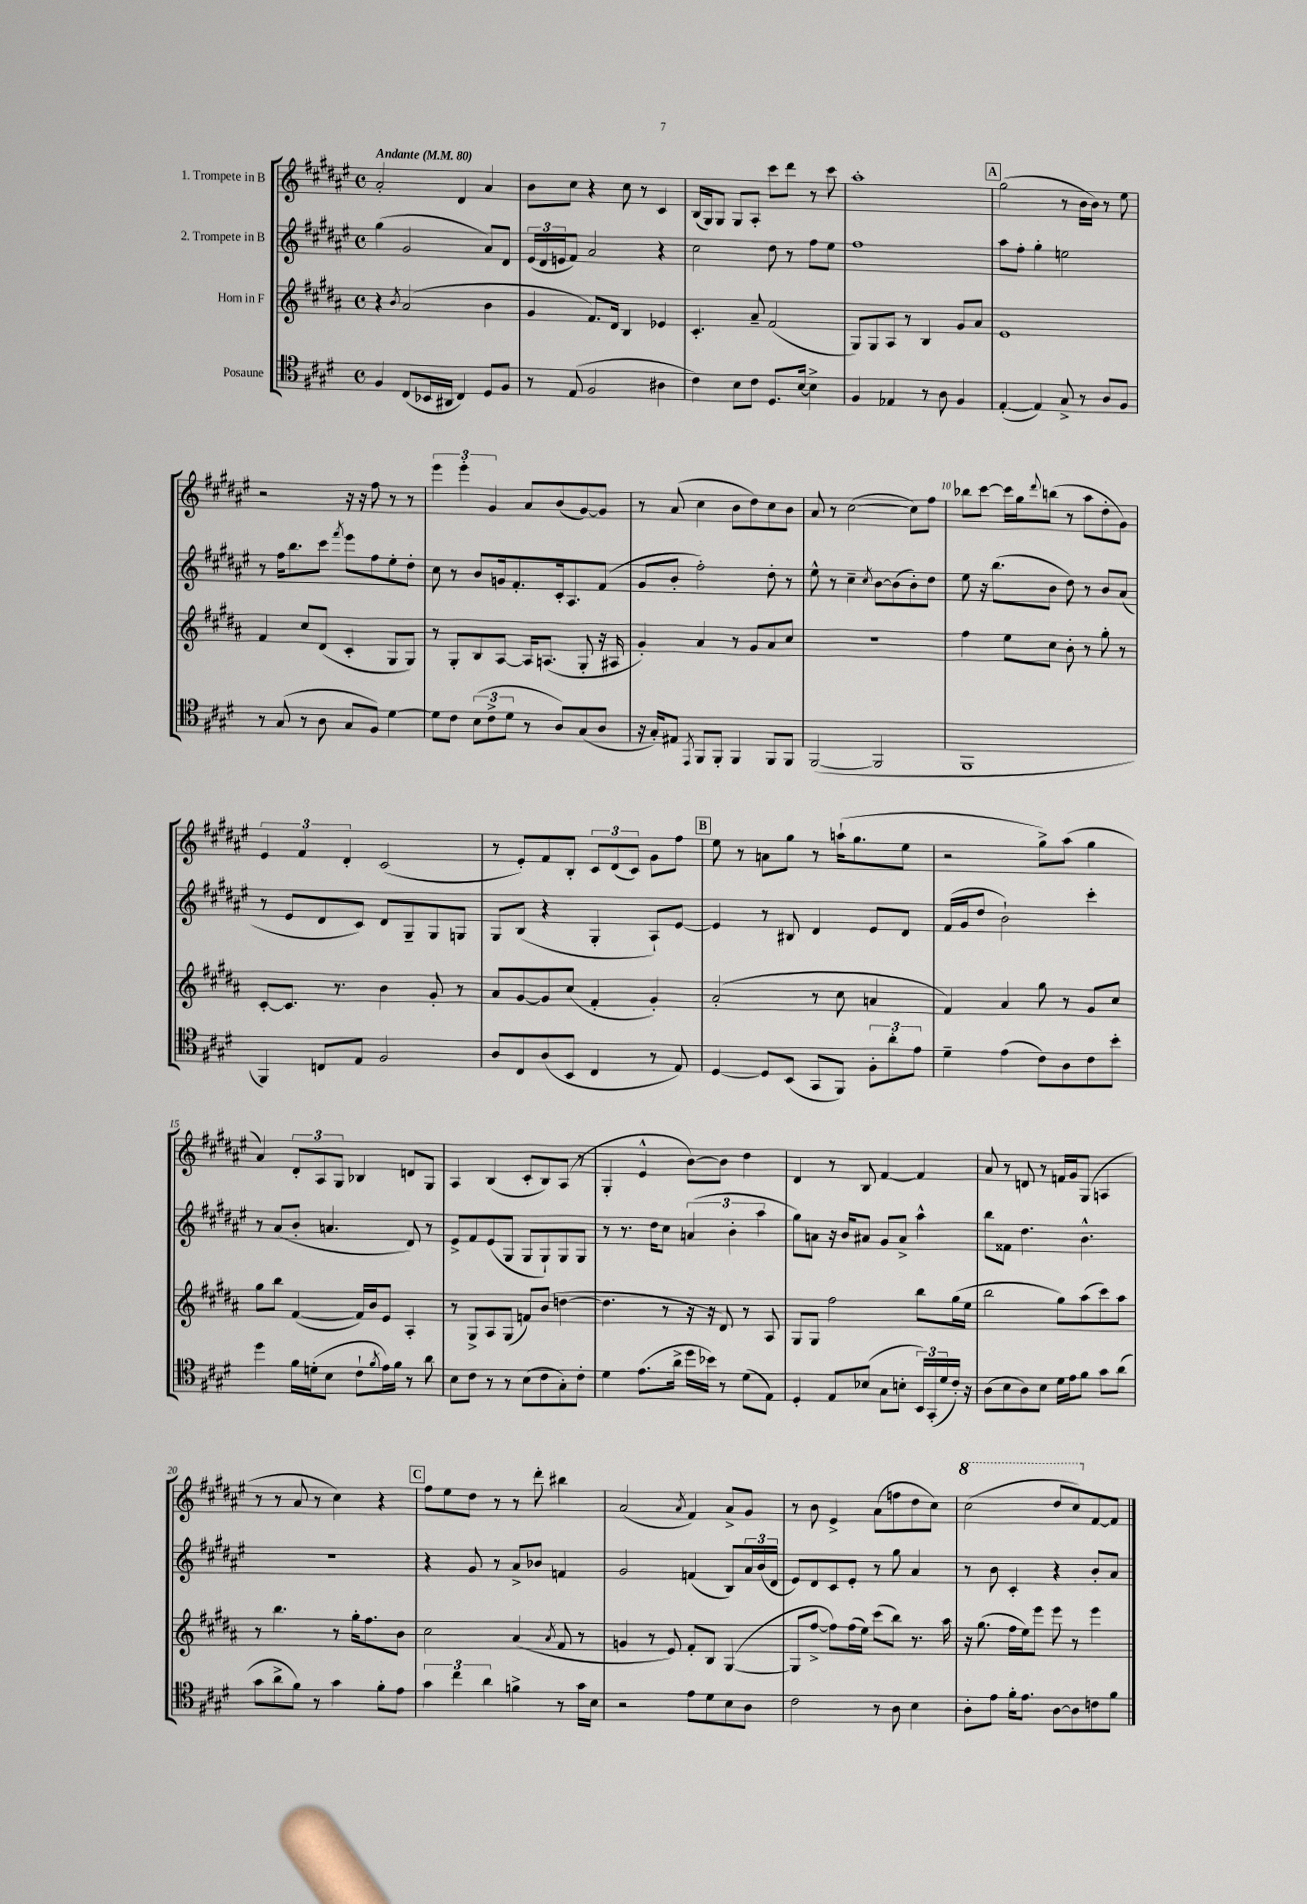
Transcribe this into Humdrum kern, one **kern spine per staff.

**kern	**kern	**kern	**kern
*staff4	*staff3	*staff2	*staff1
*clefC4	*clefG2	*clefG2	*clefG2
*k[f#c#g#d#]	*k[f#c#g#d#a#]	*k[f#c#g#d#a#e#]	*k[f#c#g#d#a#e#]
*M4/4	*M4/4	*M4/4	*M4/4
*met(c)	*met(c)	*met(c)	*met(c)
*MM80	*MM80	*MM80	*MM80
4F#	4r	(4gg#	2a#'
.	8qb	.	.
(8C#	(2a#	2g#	.
16BB-	.	.	.
16AA#	.	.	.
4C#)	.	.	4d#
8D#	4b	8a#)	4a#
8F#	.	8d#	.
=	=	=	=
8r	4g#	(24e#	8b
.	.	24d#	.
.	.	24e	.
(8E	.	8f#)	8cc#
2F#	8.f#)	2a#	4r
.	16d#	.	.
.	4B	.	8cc#
.	.	.	8r
4A#	4e-	4r	4c#
=	=	=	=
4c#)	4.c#'	2cc#	(16B
.	.	.	16G#)
.	.	.	8G#
8B	.	.	8G#
8c#	8a#~	.	8A#'
8.D#	(2f#	8dd#	8ccc#
.	.	8r	8ddd#
[16B	.	.	.
4B^]	.	8ff#	8r
.	.	8ee#	8ccc#
=	=	=	=
4F#	8G#)	1ff#	1aa#'
.	8G#	.	.
4E-	8A#	.	.
.	8r	.	.
8r	4B	.	.
8A	.	.	.
4F#	8g#	.	.
.	8a#	.	.
=	=	=	=
([4E'	1e	8aa#	(2gg#
.	.	8ff#'	.
4E])	.	4gg#'	.
8G#^	.	2ee	8r
8r	.	.	16b
.	.	.	16b)
8A	.	.	8r
8F#	.	.	8ee#
=	=	=	=
8r	4f#	8r	2r
(8G#	.	16ff#	.
.	.	8.bb	.
8r	8cc#	.	.
8A	(8d#	8ccc#	.
.	.	8qfff#	.
8G#	4c#'	8eee#	16r
.	.	.	16r
8F#)	.	8ff#	8ff#
[4d#	8G#	8ee#'	8r
.	8G#)	8dd#'	8r
=	=	=	=
8d#]	8r	8cc#	6eee#
8c#	8G#'	8r	.
.	.	.	6eee#'
(12B	8B	8b	.
12c#^	.	.	6g#
.	[8A#	16g	.
12d#	.	.	.
.	.	8.f#'	.
8r	16A#]	.	8a#
.	(8.A	.	.
8A)	.	16c#'	(8b
.	.	8.A#	.
(8G#	8G#'	.	[8g#)
8A	16r	(8f#	8g#]
.	16A#	.	.
=	=	=	=
16r	4g#')	8g#	8r
16G#')	.	.	.
8E#	.	8b'	(8a#
8qEE	.	.	.
8FF#	4a#	2ff#')	4cc#
8FF#'	.	.	.
4FF#	8r	.	8b
.	8g#	.	8dd#)
8FF#	8a#	8dd#'	8cc#
8FF#	8cc#	8r	8b
=	=	=	=
([2FF#	1r	8ee#^^	8a#
.	.	8r	8r
.	.	4cc#~	([2cc#
.	.	8qcc#	.
2FF#]	.	[8b	.
.	.	(8b]	.
.	.	8b')	8cc#])
.	.	8dd#	8ff#
=	=	=	=
1FF#	4ff#	8ee#	8bb-
.	.	16r	[8ccc#
.	.	(8.bb	.
.	8ee	.	16ccc#]
.	.	.	16gg#
.	.	.	8qqddd#
.	8cc#	8b	(8bb
.	8b'	8dd#)	8r
.	8r	8r	8aa#
.	8gg#'	8b	8dd#'
.	8r	(8a#	8g#)
=	=	=	=
4FF#)	[8c#'	8r	6e#
.	8.c#]	8e#	.
.	.	.	6f#
8C	.	8d#	.
.	8.r	.	.
.	.	.	6d#'
8E	.	8c#)	.
2F#	4b	8d#	(2c#
.	.	8G#~	.
.	8g#'	8G#	.
.	8r	8G	.
=	=	=	=
8A	8a#	8G#	8r
8C#	[8g#	(8B	8e#')
(8A	8g#]	4r	8f#
8BB	(8cc#	.	8B'
4C#	4f#'	4G#'	12c#
.	.	.	(12d#
.	.	.	12c#)
8r	4g#')	8A#`)	8g#
8E)	.	[8e#	8ff#
=	=	=	=
[4D#	(2a#'	4e#]	8ee#
.	.	.	8r
8D#]	.	8r	8a
(8BB	.	8B#	8gg#
8GG#	8r	4d#	8r
8FF#)	8cc#	.	(16aa`
.	.	.	8.gg#
12F#'	4a	8e#	.
12a'	.	.	.
.	.	8d#	8ee#
12e	.	.	.
=	=	=	=
4d#~	4f#)	(16f#	2r
.	.	16g#	.
.	.	8dd#	.
(4e	4a#	2b`)	.
8c#)	8gg#	.	8gg#^)
8A	8r	.	(8aa#
8c#	8g#	4ccc#'	4gg#
8b'	8cc#	.	.
=	=	=	=
4dd#	8gg#	8r	4a#)
.	8bb	(8a#	.
16f#	([4f#	8b'	12d#'
(16d'	.	.	.
.	.	.	12A#
8B	.	4.a	.
.	.	.	12G#
8c#`	16f#])	.	4B-
.	16b	.	.
8qf#	.	.	.
16e)	8e	.	.
16f#	.	.	.
8r	4A#'	8d#)	8d
8a	.	8r	8G#
=	=	=	=
8B	8r	8e#^	4A#
8c#	8G#^	8f#	.
8r	8A#	(8e#	(4B
8r	(8G#	8G#	.
(8B	8f)	8G#	8c#'
8c#	(8b	8G#`)	8B)
8G#')	[4dd	8G#	(8A#
8c#'	.	8G#	8r
=	=	=	=
4d#	4.dd]	8r	4G#'
.	.	8.r	.
(8.e	.	.	4e#^^
.	.	16dd#	.
.	8r	8cc#	.
16a^	.	.	.
16dd#	16r	(6a	[8b)
16b-)	16r	.	.
8r	8d#)	.	8b]
.	.	6b'	.
(8d#	8r	.	4dd#
.	.	6aa#	.
8E)	8A#	.	.
=	=	=	=
4D#'	8G#	8gg#)	4d#
.	8G#	8a	.
8E	2ff#	16r	8r
.	.	16b	.
(8B-	.	8a#	8B
8G#	.	8g#	[4f#
8B'	.	8a#^	.
24BB)	8bb	4aa#^^	4f#]
(24GG#'	.	.	.
24d#	.	.	.
16c#')	(16gg#	.	.
16r	16ee	.	.
=	=	=	=
(8A	2bb	8bb	8a#
8B	.	8f##	8r
8A)	.	4.dd#	8d
8B	.	.	8r
16d#	8gg#)	.	16f
16e	.	.	16g#
8f#	(8aa#	4.b^^	(8G#
8g#	8ccc#)	.	4A
(8a	8aa#	.	.
=	=	=	=
8g#	8r	1r	8r
8a^	4.bb	.	8r
8f#)	.	.	8a#
8r	.	.	8r
4g#	8r	.	4cc#)
.	16gg#'	.	.
.	8.ff#	.	.
8f#'	.	.	4r
8e	8b	.	.
=	=	=	=
6g#	2cc#	4r	8ff#
.	.	.	8ee#
6cc#	.	.	.
.	.	8g#	8dd#
6a	.	.	.
.	.	8r	8r
4f^	(4a#	8a#^	8r
.	.	8b-	8ddd#'
.	8qa#	.	.
8r	8f#	4f	4bb#
16g#	8r	.	.
16B	.	.	.
=	=	=	=
2r	4g	2g#	(2a#
.	8r	.	.
.	8e)	.	.
.	.	.	8qa#
8e	8f#'	(4f	4f#)
8d#	8B	.	.
8B	([4G#	8B)	8a#^
8A	.	24a#	8g#
.	.	(24b	.
.	.	24d#	.
=	=	=	=
2c#	8G#]	8e#)	8r
.	[8ff#^	8d#	8b
.	8ff#])	8c#	4e#^
.	(16ff#	8e#'	.
.	16ee)	.	.
8r	(8ccc#	8r	(8a#
8A	8bb)	8gg#	8ff
4B	8.r	4a#	8dd#
.	.	.	8cc#)
.	16aa#	.	.
=	=	=	=
8A'	16r	8r	(2ccc#
.	(8.gg#	.	.
8e	.	8b	.
16f#'	16ff#	4c#'	.
8.e	16ee)	.	.
.	8eee	.	.
[8A	8eee	4r	8ddd#
8A]	8r	.	8ccc#)
8c	4eee	8b'	[8f#
8f#	.	8a#	8f#]
==	==	==	==
*-	*-	*-	*-
